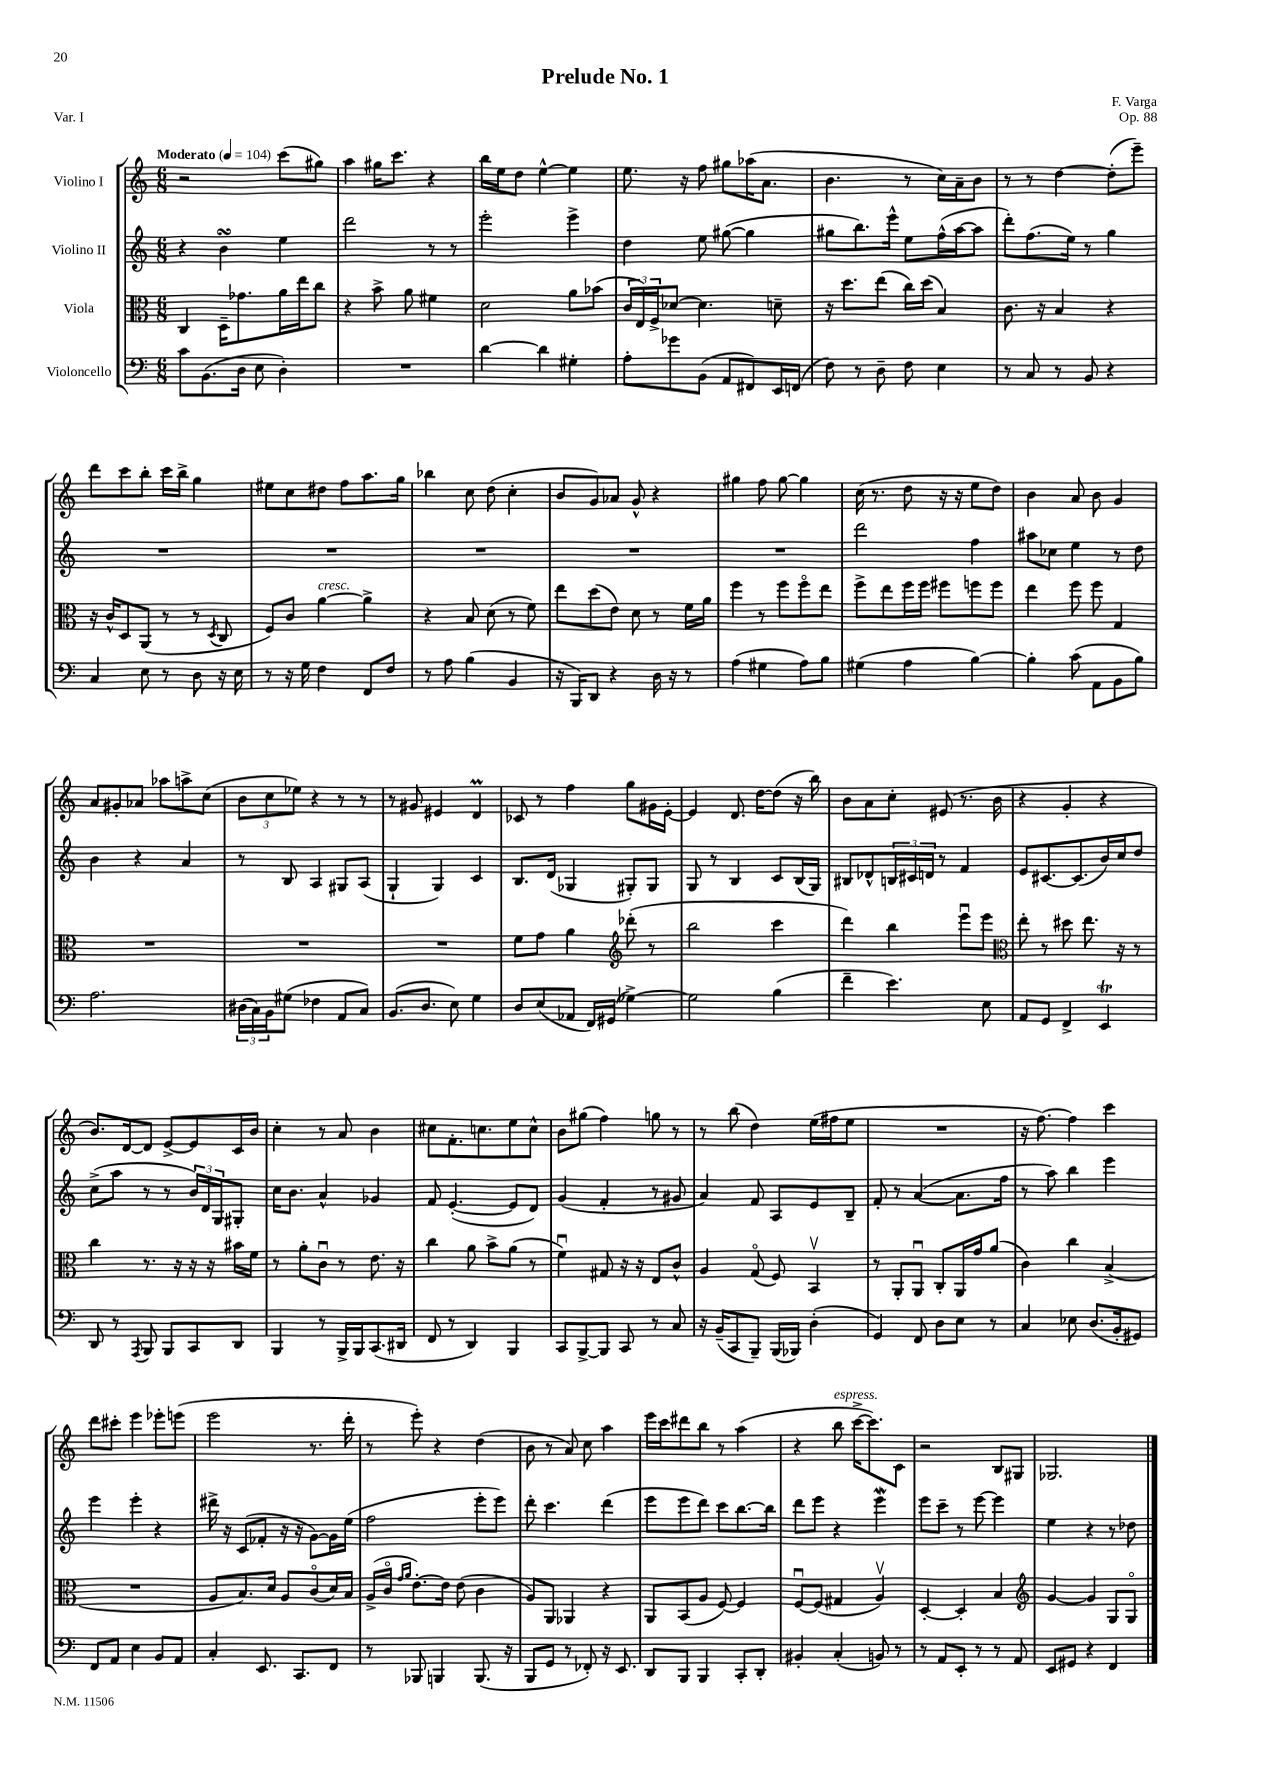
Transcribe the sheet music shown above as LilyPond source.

\header { title = "Prelude No. 1" composer = "F. Varga" opus = "Op. 88" piece = "Var. I" }
<<
\new StaffGroup <<
\new Staff = "s0" \with { instrumentName = "Violino I" } {
    \clef treble \key c \major \numericTimeSignature \time 6/8 \tempo "Moderato" 4 = 104
    r2 c'''8( gis''8) |
    a''4 gis''16 c'''8. r4 |
    b''16 e''16 d''8 e''4~-^ e''4 |
    e''8. r16 f''8 gis''8 aes''16( a'8. |
    b'4. r8 c''16) a'16-- b'8 |
    r8 r8 d''4~ d''8-.( e'''8--) |
    d'''8 c'''8 b''8-. c'''16 b''16-> g''4 |
    eis''8 c''8 dis''8 f''8 a''8. g''16 |
    bes''4 c''8 d''8( c''4-. |
    b'8 g'8) aes'8 g'8-^ r4 |
    gis''4 f''8 gis''8~ gis''4 |
    c''16( r8. d''8 r16 r16 e''8 d''8) |
    b'4 a'8 b'8 g'4 |
    a'8 gis'8-. aes'8 aes''8 a''8-> c''8( |
    \tuplet 3/2 { b'8 c''8 ees''8) } r4 r8 r8 |
    r8 gis'8 eis'4 d'4\prall |
    ces'8 r8 f''4 g''8 gis'16 e'16~-. |
    e'4 d'8. d''16~ d''8( r16 b''16) |
    b'8 a'8 c''8-. eis'8( r8. b'16 |
    r4 g'4-. r4 |
    b'8.) d'16~ d'8 e'8~-> e'8 c'16 b'16 |
    c''4-. r8 a'8 b'4 |
    cis''8 f'8.-. c''8. e''8 c''8-^ |
    b'8 gis''8( f''4) g''8 r8 |
    r8 b''8( d''4) e''16( fis''16 e''8 |
    R2. |
    r16 f''8.~) f''4 c'''4 |
    d'''8 cis'''8-. e'''4 ees'''8-. e'''8( |
    e'''2 r8. d'''16-. |
    r8 e'''8-.) r4 d''4( |
    b'8 r8 a'8) c''8 a''4 |
    e'''16 c'''16 dis'''8 b''8 r8 a''4( |
    r4 b''8^\markup { \italic "espress." } c'''16~-> c'''8.) c'8 |
    r2 b8 gis8 |
    ges2. \bar "|." |
}
\new Staff = "s1" \with { instrumentName = "Violino II" } {
    \clef treble \key c \major \numericTimeSignature \time 6/8
    r4 b'4\turn e''4 |
    d'''2 r8 r8 |
    e'''2-. e'''4-> |
    d''4 e''8 gis''8~( gis''4 |
    gis''8 b''8.) e'''16-^ e''8 f''16-^( a''16~ a''8 |
    d'''8-.) f''8.( e''16) r8 g''4 |
    R2. |
    R2. |
    R2. |
    R2. |
    R2. |
    d'''2 f''4 |
    ais''8 ces''8 e''4 r8 d''8 |
    b'4 r4 a'4 |
    r8 b8 a4 gis8 a8( |
    g4-! g4) c'4 |
    b8. d'16( ges4 gis8-.) gis8 |
    g8 r8 b4 c'8 b16( g16) |
    bis8 des'8-^ \tuplet 3/2 { b16 cis'16 d'16 } r8 f'4 |
    e'8 cis'8.~ cis'8.( b'16) c''16 d''8 |
    c''8->( a''8 r8 r8 \tuplet 3/2 { b'16) d'16 g16 } gis8-. |
    c''16 b'8. a'4-^ ges'4 |
    f'8 e'4.~-.( e'8 d'8) |
    g'4( f'4-. r8 gis'8 |
    a'4) f'8 a8 e'8 b8-- |
    f'8-. r8 a'4~( a'8. f''16 |
    r8 a''8) b''4 e'''4 |
    e'''4 e'''4-. r4 |
    dis'''16-> r16 c'8( fes'8-. r16 r16 g'8~) g'16 e''16( |
    f''2 e'''8-. e'''8) |
    d'''8-. c'''4. d'''4( |
    e'''8 e'''8 d'''8) c'''8 b''8.~ b''16 |
    d'''8 e'''8 r4 e'''4\mordent |
    e'''8 c'''8-- r8 e'''8~ e'''4 |
    e''4 r4 r8 des''8 \bar "|." |
}
\new Staff = "s2" \with { instrumentName = "Viola" } {
    \clef alto \key c \major \numericTimeSignature \time 6/8
    c4 d16-- ges'8. a'16 e''16 c''8 |
    r4 b'8-> a'8 fis'4 |
    d'2 a'8 bes'8( |
    \tuplet 3/2 { c'16 e16) f16-> } des'8~ des'4. d'8-- |
    r16 d''8. e''8( c''16) d''16( b4) |
    c'8. r16 b4 r4 |
    r16 c'16-^ d8 a,8( r8 r8 \acciaccatura { d8 } c8 |
    f8) c'8 a'4~^\markup { \italic "cresc." } a'4-> |
    r4 b8 d'8( r8 f'8) |
    e''8 d''8( e'8) d'8 r8 f'16 a'16 |
    f''4 r8 f''8 f''8\flageolet e''8 |
    f''8-> e''8 f''16 f''16 fis''8 f''8 f''8 |
    e''4 f''8 f''8 g4 |
    R2. |
    R2. |
    R2. |
    f'8 g'8 a'4 \clef treble des'''8-.( r8 |
    b''2 c'''4 |
    d'''4) b''4 e'''8\downbow e'''8 |
    \clef alto e''8-. r8 dis''8 e''8. r16 r8 |
    c''4 r8. r16 r16 r16 bis'16 f'16 |
    r8 a'8-. c'8\downbow r8 e'8. r16 |
    c''4 a'8 b'8-> a'8( r8 |
    f'4\downbow) gis8 r16 r16 e8 c'8-^ |
    a4 g8\flageolet( f8) b,4\upbow |
    r8 a,8-. a,8\downbow c8-. a,16 g'16 a'8( |
    c'4) c''4 b4->( |
    R2. |
    a8 b8.) d'16 a8 c'8\flageolet( d'16) b16 |
    a16->( c'16\flageolet \grace { g'16 a'16 } e'8.~-.) e'16 e'8( c'4 |
    a8) a,8 aes,4 r4 |
    a,8 b,8( a8 f8~) f4 |
    f8~\downbow f8( gis4 a4\upbow) |
    d4~-. d4-. b4 |
    \clef treble g'4~ g'4 g8 g8\flageolet \bar "|." |
}
\new Staff = "s3" \with { instrumentName = "Violoncello" } {
    \clef bass \key c \major \numericTimeSignature \time 6/8
    c'8 b,8.( d16 e8 d4-.) |
    R2. |
    d'4~ d'4 gis4-. |
    a8-. ges'8 b,8( a,8 fis,8) e,16 f,16( |
    f8) r8 d8-- f8 e4 |
    r8 c8 r8 b,8 r4 |
    c4 e8 r8 d8 r16 e16 |
    r8 r16 g16 f4 f,8 f8 |
    r8 a8 b4( b,4 |
    r16 b,,16) d,8 r4 d16 r16 r8 |
    a4( gis4 a8) b8 |
    gis4( a4 b4~) |
    b4-. c'8( a,8 b,8 b8) |
    a2. |
    \tuplet 3/2 { dis16( c16) b,16 } gis8( fes4 a,8 c8) |
    b,8.( d8. e8) g4 |
    d8 e8( aes,8 f,16) gis,16( ges4~->) |
    ges2 b4( |
    f'4-- e'4.) e8 |
    a,8 g,8 f,4-> e,4\trill |
    d,8 r8 \acciaccatura { a,,8 } b,,8 b,,8 c,8 d,8 |
    b,,4 r8 b,,16-> b,,16 c,8.( dis,16 |
    f,8 r8 d,4) b,,4 |
    c,8 b,,8~-> b,,8 c,8 r8 c8 |
    r16 b,16--( c,8 b,,8--) b,,16( bes,,16) d4-.( |
    g,4) f,8 d8 e8 r8 |
    c4 ees8 d8.( b,16-. gis,8) |
    f,8 a,8 e4 b,8 a,8 |
    c4-. e,8. c,8. f,8 |
    r8 bes,,8 b,,4 b,,8.( r16 |
    b,,8 g,8 r8 fes,8-.) r16 e,8. |
    d,8 b,,8 b,,4 c,8-. d,8-. |
    bis,4-. c4-.( b,8) r8 |
    r8 a,8 e,8-. r8 r8 a,8 |
    e,8 gis,8 r4 f,4 \bar "|." |
}
>>
>>
\layout { \context { \Score \remove "Bar_number_engraver" } }
